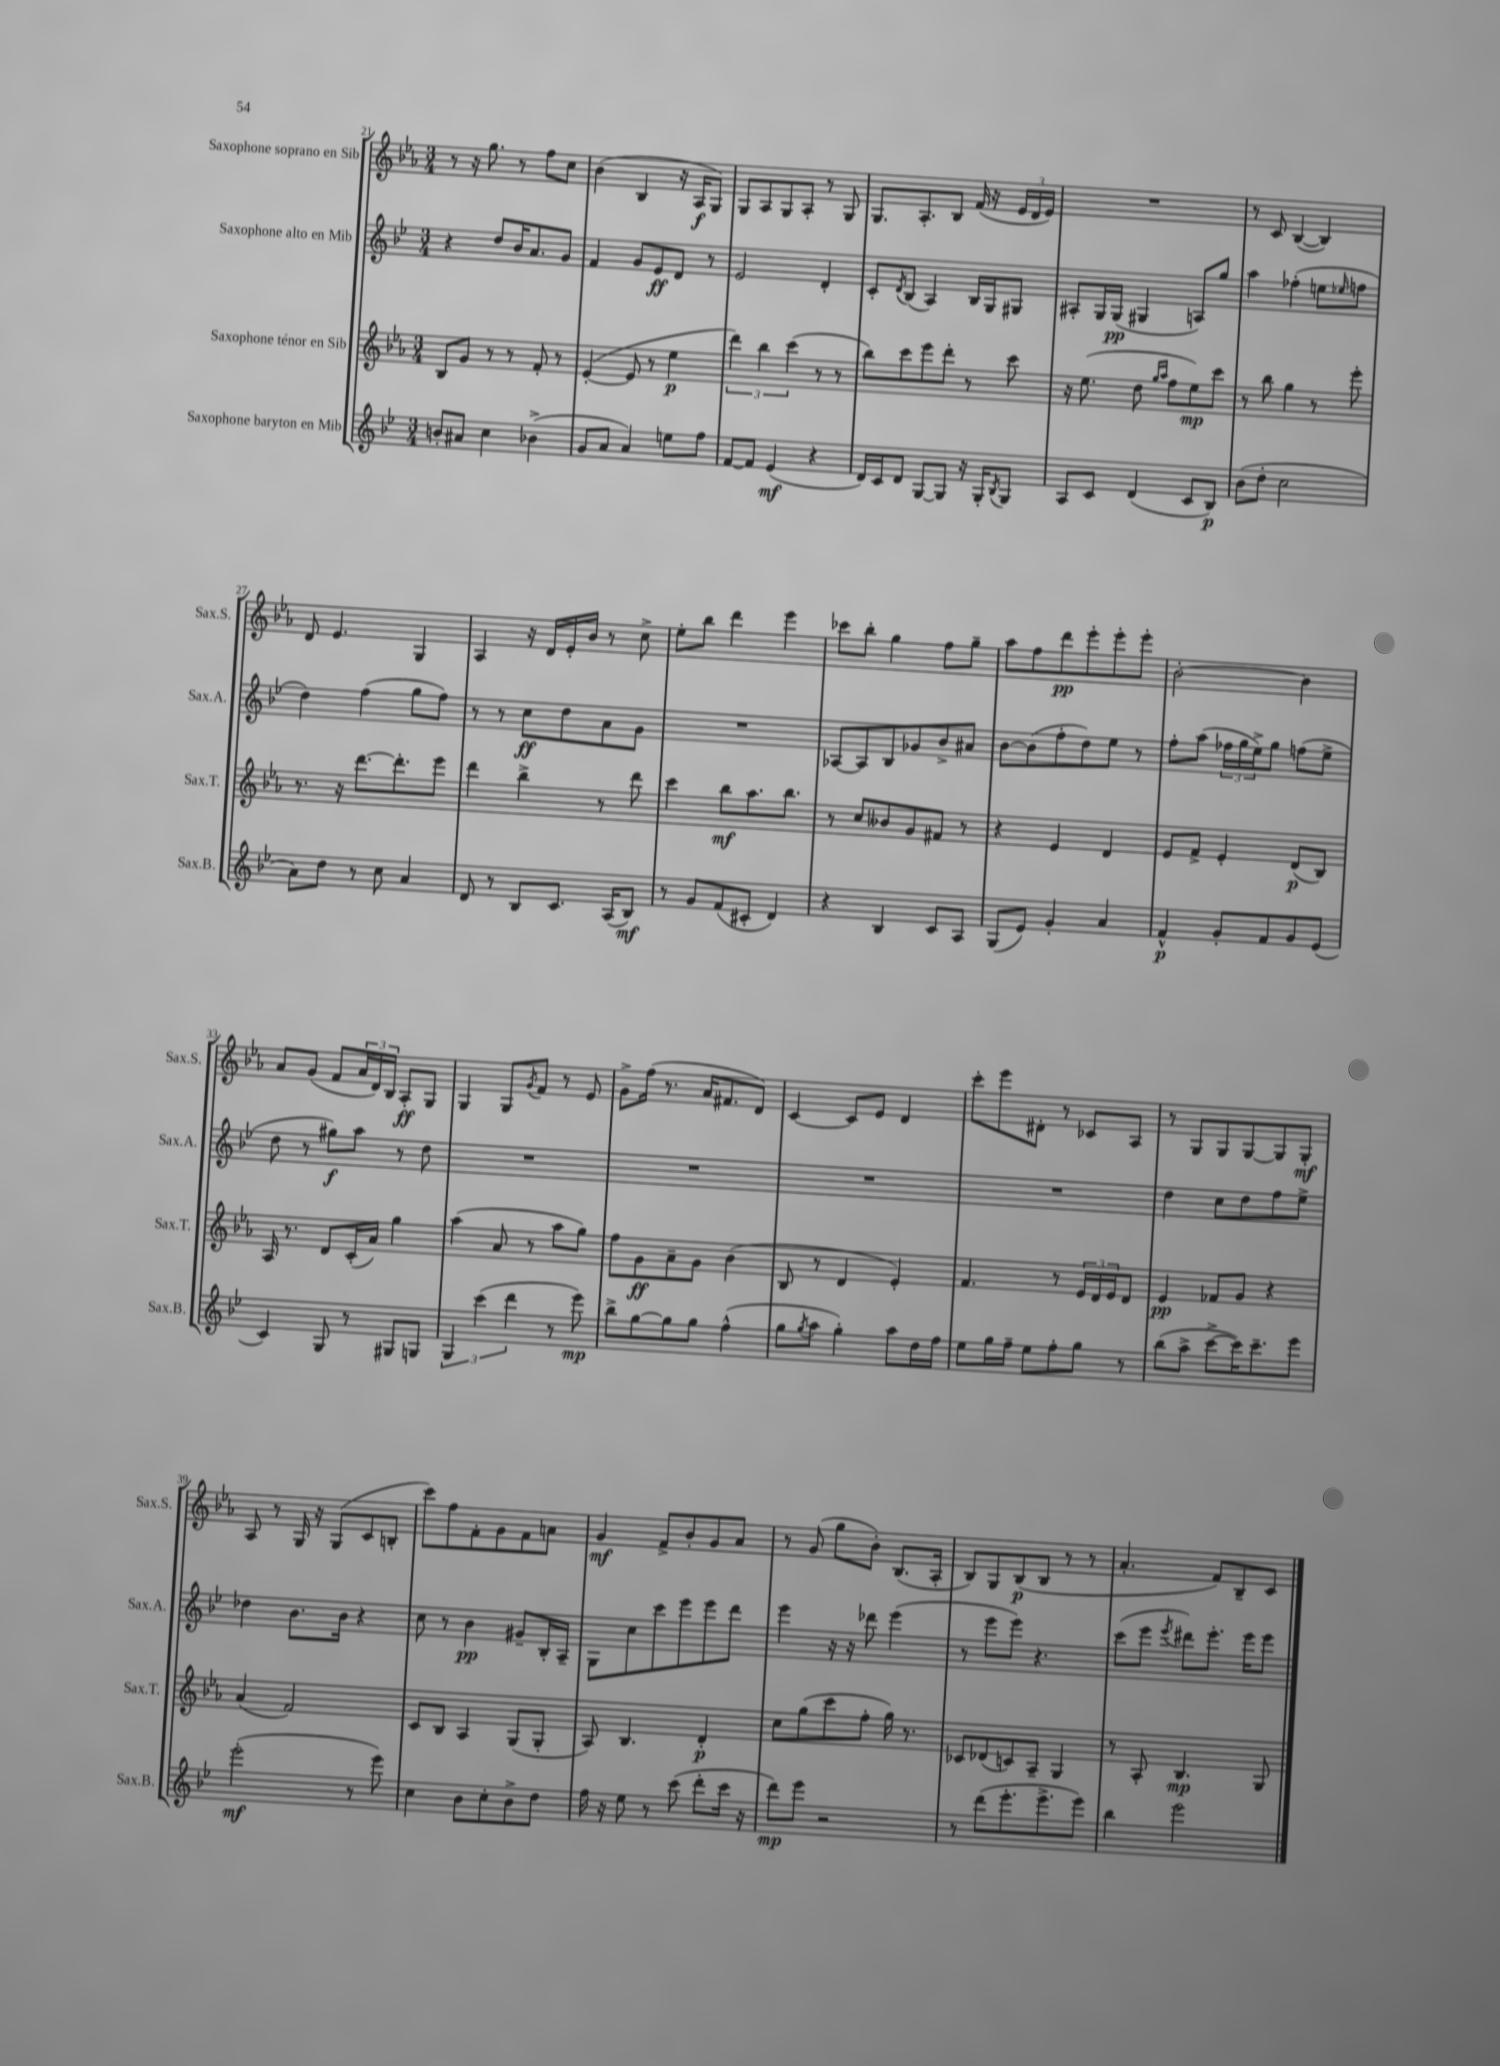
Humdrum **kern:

**kern	**kern	**kern	**kern
*staff4	*staff3	*staff2	*staff1
*clefG2	*clefG2	*clefG2	*clefG2
*k[b-e-]	*k[b-e-a-]	*k[b-e-]	*k[b-e-a-]
*M3/4	*M3/4	*M3/4	*M3/4
8b'	8B-	4r	8r
8a#	8g	.	16r
.	.	.	8.gg
4cc	8r	8dd	.
.	8r	16b-	8r
.	.	8.a	.
(4b-^	8f'	.	8ff
.	8r	8g	8cc
=	=	=	=
8g	([4e-'	4f	(4b-
8a	.	.	.
4a)	8e-]	8g	4B-
.	8r	8e-	.
8ee	4ee-	8d	16r
.	.	.	16A-
8ff	.	8r	8G)
=	=	=	=
[8f	6ddd)	2e-	8G
8f]	.	.	8A-
.	6bb-	.	.
(4e-	.	.	8G
.	(6ccc	.	.
.	.	.	8A-'
4r	8r	4d'	8r
.	8r	.	8G
=	=	=	=
16d)	8bb-)	8c'	8.G
16c	.	.	.
.	.	8qd	.
8d	8ccc	(8B-	.
.	.	.	8.A-'
[8G	8eee-	4A)	.
8G]	8ddd'	.	8B-
16r	8r	16B-	(16f
16G'	.	16G	16r
8qB-	.	.	.
8G	8ccc	8G#	24e-
.	.	.	24d
.	.	.	24e-)
=	=	=	=
8A	16r	8A#'	2.r
.	(8.ee-	.	.
8c	.	16G	.
.	.	(16G	.
(4d	8dd	4G#	.
.	16qqgg	.	.
.	16qqaa-	.	.
.	8ff	.	.
8c	8ee-)	8A)	.
8B-)	8ccc	8gg	.
=	=	=	=
(8b-	8r	4aa	8r
8dd'	8bb-	.	8c
2cc	4gg	(4ff-'	([4B-
.	8r	8ee	4B-])
.	.	16qqee-	.
.	8eee-'	8ff	.
=	=	=	=
8a)	8.r	4dd)	8d
8dd	.	.	4.e-
.	16r	.	.
8r	[8.ddd	(4ff	.
8cc	.	.	.
.	8.ddd']	.	.
4a	.	8gg	4G
.	8eee-	8ff)	.
=	=	=	=
8d	4ddd	8r	4A-
8r	.	8r	.
8B-	4bb-^	8cc	16r
.	.	.	16d
8.c	.	8dd	16e-'
.	.	.	16b-
.	8r	8a	8r
(16A	.	.	.
8B-)	8ddd	8g	8cc^
=	=	=	=
8r	4ccc	2.r	8ee-'
8g	.	.	8bb-
(8f	8bb-	.	4ddd
8c#'	8.aa-	.	.
4d)	.	.	4eee-
.	8.bb-	.	.
=	=	=	=
4r	8r	[8A-	8ccc-
.	8cc	8A-]	8bb-'
4B-	8b--	8B-	4gg
.	8g	8g-	.
8c	8f#	8b-^	8ff
8A	8r	8a#	8gg~
=	=	=	=
(8G	4r	[8b-	8aa-
8e-)	.	(8b-]	8ff
4g'	4e-	8ff'	8ddd
.	.	8dd)	8eee-'
4a	4d	8ee-	8eee-'
.	.	8r	8eee-'
=	=	=	=
4f^^	8e-	8ff'	[2b-'
.	8f^	(8aa	.
8g'	4e-'	24ff-	.
.	.	24gg	.
.	.	24ee-^)	.
8f	.	8gg	.
8g	(8d	(8ff	4b-]
(8e-	8B-)	8ee-^	.
=	=	=	=
4c)	16A-	8dd	8a-
.	8.r	.	.
.	.	8r	(8g
8G	8d	8gg#)	8f
8r	(16c'	8aa	24a-
.	.	.	24d)
.	16a-)	.	.
.	.	.	24B-
8G#	4gg	8r	8A-'
8G	.	8dd	8G
=	=	=	=
6G	(4aa-	2.r	4G
(6ccc	.	.	.
.	8a-	.	8G
6ddd	.	.	.
.	.	.	8qg
.	8r	.	8f
8r	8aa-	.	8r
8eee-)	8gg)	.	8e-
=	=	=	=
8bb-^	8ff	2.r	8g^
[8gg	8g	.	(16ff
.	.	.	8.r
8gg]	8a-~	.	.
8gg	8g	.	16a-
.	.	.	8.f#
(4ff^^	(4b-	.	.
.	.	.	8d)
=	=	=	=
8gg	8B-	2.r	[4c
8qgg	.	.	.
8aa	8r	.	.
4gg')	4d	.	8c]
.	.	.	8e-
8aa	4e-')	.	4d
16dd	.	.	.
16ff	.	.	.
=	=	=	=
8ee-	4.f	2.r	8ccc'
16gg	.	.	8eee-
16ff~	.	.	.
8ee-	.	.	8d#'
8ff'	8r	.	8r
8gg	24e-	.	8c-
.	24d	.	.
.	24e-	.	.
8r	8d	.	8A-
=	=	=	=
(8bb-	4e-	4dd	8r
8aa^	.	.	8G
[8ccc^	8f-	8cc	8G
16ccc])	8g	8dd	[8G
8.ccc~	.	.	.
.	4r	8ff	8G]
8eee-	.	8ee-^	8G'
=	=	=	=
(2eee-'	(4a-	4dd-	8A-
.	.	.	8r
.	2f)	8.b-	16G
.	.	.	16r
.	.	.	(8G
.	.	16b-	.
8r	.	4r	8c
8eee-)	.	.	8B'
=	=	=	=
4cc	8c	8cc	8ccc)
.	8B-	8r	8ff
8b-	4A-	4b-	8f'
8cc'	.	.	8g
8b-^	(8G	8g#~	8f
8dd	8G'	16B-'	8a
.	.	16A~	.
=	=	=	=
16ff	8A-)	8G	4g
16r	.	.	.
8ee-	4.B-	8cc	.
8r	.	8ccc	8f^
(8ccc	.	8eee-	8b-'
8ddd'	4d'	8eee-	8g
16ccc	.	8ddd	8a-
16r	.	.	.
=	=	=	=
8ddd)	8cc	4eee-	8r
8eee-	(8gg	.	(8g
2r	8ccc	16r	8gg
.	.	16r	.
.	8ff'	8ddd-	8b-')
.	16gg)	(4eee-	(8.B-
.	8.r	.	.
.	.	.	16A-'
=	=	=	=
8r	8c-	8r	8B-)
(8ddd	(8d-	8eee-	8G
8.eee-'	8c)	8eee-)	(8B-
.	8A-~	4.r	8B-
8.eee-^	.	.	.
.	4G	.	8r
8eee-)	.	.	8r
=	=	=	=
4bb-	8r	(8ccc	4.a-'
.	8A-'	8eee-	.
.	.	8qeee-	.
2eee-	4.B-	8ddd#)	.
.	.	8.eee-'	8f)
.	.	.	8B-~
.	.	16eee-	.
.	8G	8eee-	8c
==	==	==	==
*-	*-	*-	*-
